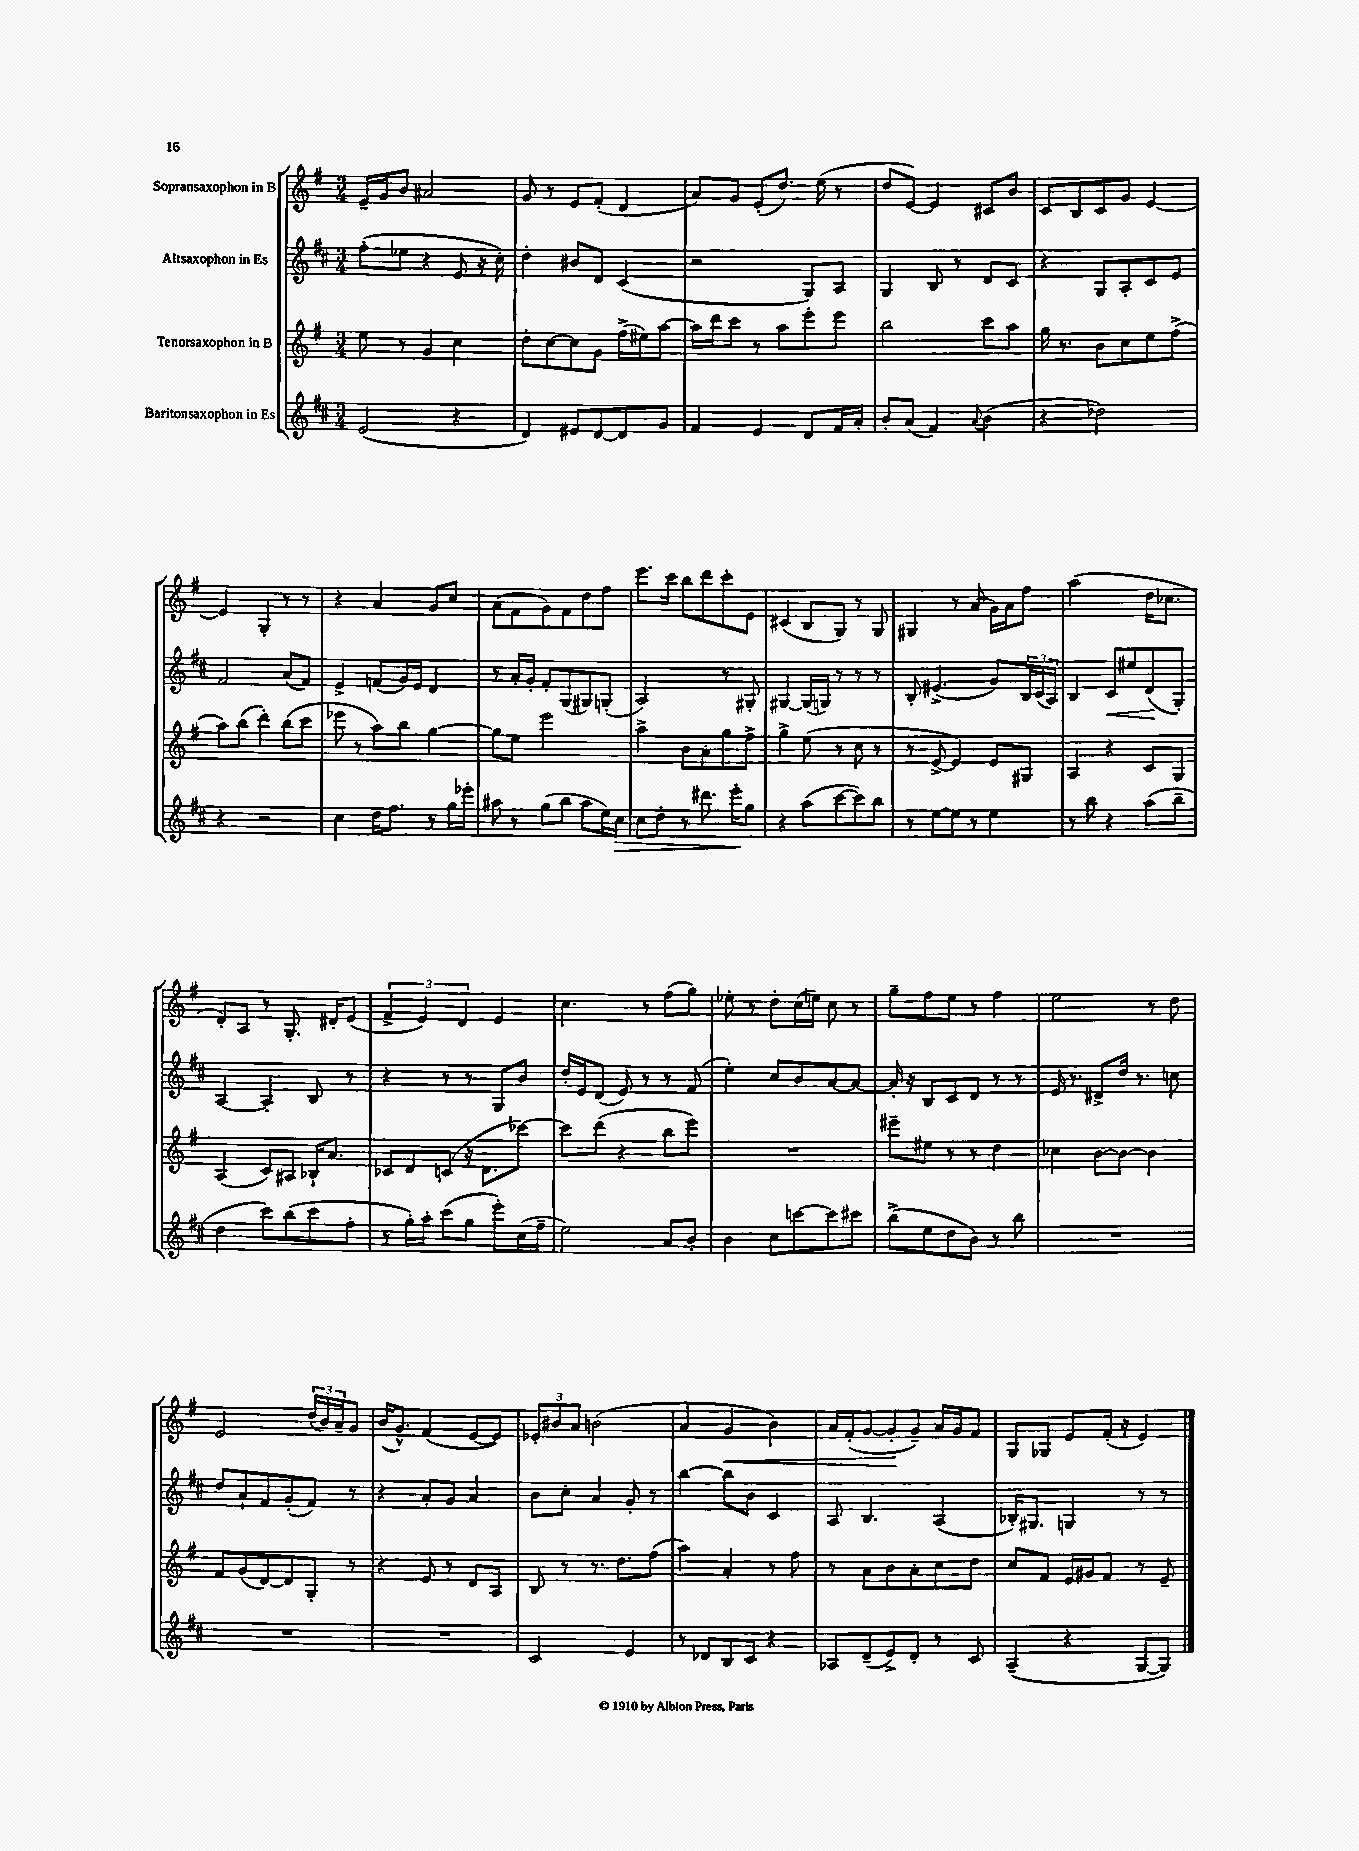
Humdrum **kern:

**kern	**kern	**kern	**kern
*staff4	*staff3	*staff2	*staff1
*clefG2	*clefG2	*clefG2	*clefG2
*k[f#c#]	*k[f#]	*k[f#c#]	*k[f#]
*M3/4	*M3/4	*M3/4	*M3/4
(2e	8ee	(8ff#'	16e~
.	.	.	16g
.	8r	8ee-	8b
.	4g	4r	2a#
4r	4cc	8e	.
.	.	16r	.
.	.	16cc#')	.
=	=	=	=
4d)	8dd'	4dd'	8g
.	[8cc	.	8r
8e#	8cc]	8b#	8e
[8d	8g	8d	(8f#'
8d]	(16ff#^	(4c#	4d
.	16ee#)	.	.
8g	[8aa	.	.
=	=	=	=
4f#	16aa]	2r	8a)
.	16ddd	.	.
.	8ccc	.	8g
4e	8r	.	(8e'
.	8aa	.	8.dd)
8d	8eee'	8G)	.
.	.	.	(16ee
16f#	8eee	8A	8r
16a'	.	.	.
=	=	=	=
8b'	2bb	4G	8dd
(8a	.	.	[8e)
4f#)	.	8B	4e]
.	.	8r	.
8qqa	.	.	.
(4b	8ccc	8d	8c#
.	8aa	8c#	8b
=	=	=	=
4r	16gg	4r	8c
.	8.r	.	.
.	.	.	8B
2dd-)	8b	8G	8c
.	8cc	8A'	8g
.	8ee	8c#	[4e
.	(8ff#^	8e	.
=	=	=	=
4r	8aa)	2f#	4e]
.	(8bb	.	.
2r	4ddd')	.	4G'
.	(8bb	(8a	8r
.	8ccc	8f#)	8r
=	=	=	=
4cc#	8eee-	4e^	4r
.	8r	.	.
16dd	8aa)	(8f	4a
8.ff#	.	.	.
.	8bb	16g)	.
.	.	16e	.
8r	[4gg	4d	8g
16gg	.	.	8cc
16eee-'	.	.	.
=	=	=	=
8aa#	8gg]	8r	(8a
8r	8ee	16a'	8f#
.	.	16g'	.
(8gg	2eee	8f#'	8g)
8bb	.	(8G	8f#
8aa#	.	8G#)	8dd
16ee)	.	(8G'	8ff#
16cc#	.	.	.
=	=	=	=
8cc#	4aa^	2A)	8.eee
8dd'	.	.	.
.	.	.	16ccc
8r	8b	.	8bb
8.ddd#	8a'	.	8ddd
.	8gg	8r	8ccc'
16eee'	.	.	.
8gg	8ff#^	8G#'	8e
=	=	=	=
4r	4gg^	[4G#	(4c#
(8aa	(8ee	(16G#]	8B
.	.	16G)	.
[8ccc#	8r	8r	8G)
8ccc#])	8cc	8r	8r
8bb	8r	8r	8G
=	=	=	=
8r	8r	8B'	4G#
[8ee	[8e^	(4.e#^	.
8ee]	4e])	.	8r
8r	.	.	(8a
4ee	8e	8g)	16g)
.	.	.	16a
.	8G#	24B	8ff#
.	.	(24c#	.
.	.	24A)	.
=	=	=	=
8r	4A	4B	(2aa
8bb	.	.	.
4r	4r	8c#	.
.	.	8ee#	.
(8aa	8c	(8d	16dd
.	.	.	8.cc-
8bb~	8G	8G')	.
=	=	=	=
4dd	(4A	[4A	8d')
.	.	.	8A
8ccc#)	8c)	4A']	8r
(8bb	8A#	.	8.G'
8ccc#	16B-`	8B	.
.	8.a	.	16d#'
8ff#'	.	8r	(8e
=	=	=	=
8r	8c-	4r	6f#^
16gg')	8d	.	.
.	.	.	6e)
16aa'	.	.	.
(8ccc#	(8c	8r	.
.	.	.	6d
8gg	16r	8r	.
.	8.d	.	.
8eee')	.	8G	4e
(16cc#	[8ccc-)	8b	.
16ff#~	.	.	.
=	=	=	=
2ee)	8ccc-]	16dd'	4.cc
.	.	16e	.
.	(8ddd	(8d	.
.	4r	8e)	.
.	.	8r	8r
8a	8bb	8r	(8ff#
8b'	8eee)	(8f#	8gg)
=	=	=	=
4b	2.r	4ee')	8ee-'
.	.	.	8r
8cc#	.	8cc#	8dd'
[8ccc	.	8b	(16cc
.	.	.	16ee)
8ccc]	.	[8a	8cc
8ccc#	.	8a_	8r
=	=	=	=
(8bb^	8eee#~	16a']	8gg~
.	.	16r	.
8ee	8ee#	8B	8ff#
8dd	8r	8c#	8ee
8b)	8r	8d	8r
8r	4dd	8r	4ff#
8bb	.	8r	.
=	=	=	=
2.r	4cc-	16e	2ee
.	.	8.r	.
.	[8b	8d#^	.
.	8b_	16dd	.
.	.	8.r	.
.	4b]	.	8r
.	.	8cc	8dd
=	=	=	=
2.r	8f#	8dd	2e
.	(8g	8a`	.
.	[8d)	8f#	.
.	8d]	(8g'	.
.	8G'	8f#)	(24dd
.	.	.	24b)
.	.	.	24a~
.	8r	8r	8g
=	=	=	=
2.r	4r	4r	(16b
.	.	.	8.g^^)
.	8e	8a'	(4f#
.	8r	8g	.
.	8d	4a	[8e
.	8A	.	8e])
=	=	=	=
2c#	8B	8b	12e-'
.	.	.	12b#
.	8r	8cc#'	.
.	.	.	12a
.	8.r	4a	(2b
.	8.dd	.	.
4e	.	8g'	.
.	(8ff#	8r	.
=	=	=	=
8r	4aa)	[4bb	4a
8d-	.	.	.
8B	4a'	8bb]	4g
8c#	.	8b	.
4r	8r	4c#	4b)
.	8ff#	.	.
=	=	=	=
8A-	8r	8A	16a
.	.	.	(16f#'
(8d~	8a	4.B	[8g
8e^)	8b	.	8g']
8d'	8a'	.	8g~)
8r	8cc	(4A	16a
.	.	.	16g
8c#	8dd	.	8f#
=	=	=	=
(4A~	8cc	16B-')	8G
.	.	8.G#	.
.	8f#	.	8G-
4r	16e	4G	8e
.	16g#	.	.
.	8f#	.	(16f#'
.	.	.	16r
[8G	8r	8r	4e)
8G])	8e~	8r	.
==	==	==	==
*-	*-	*-	*-
